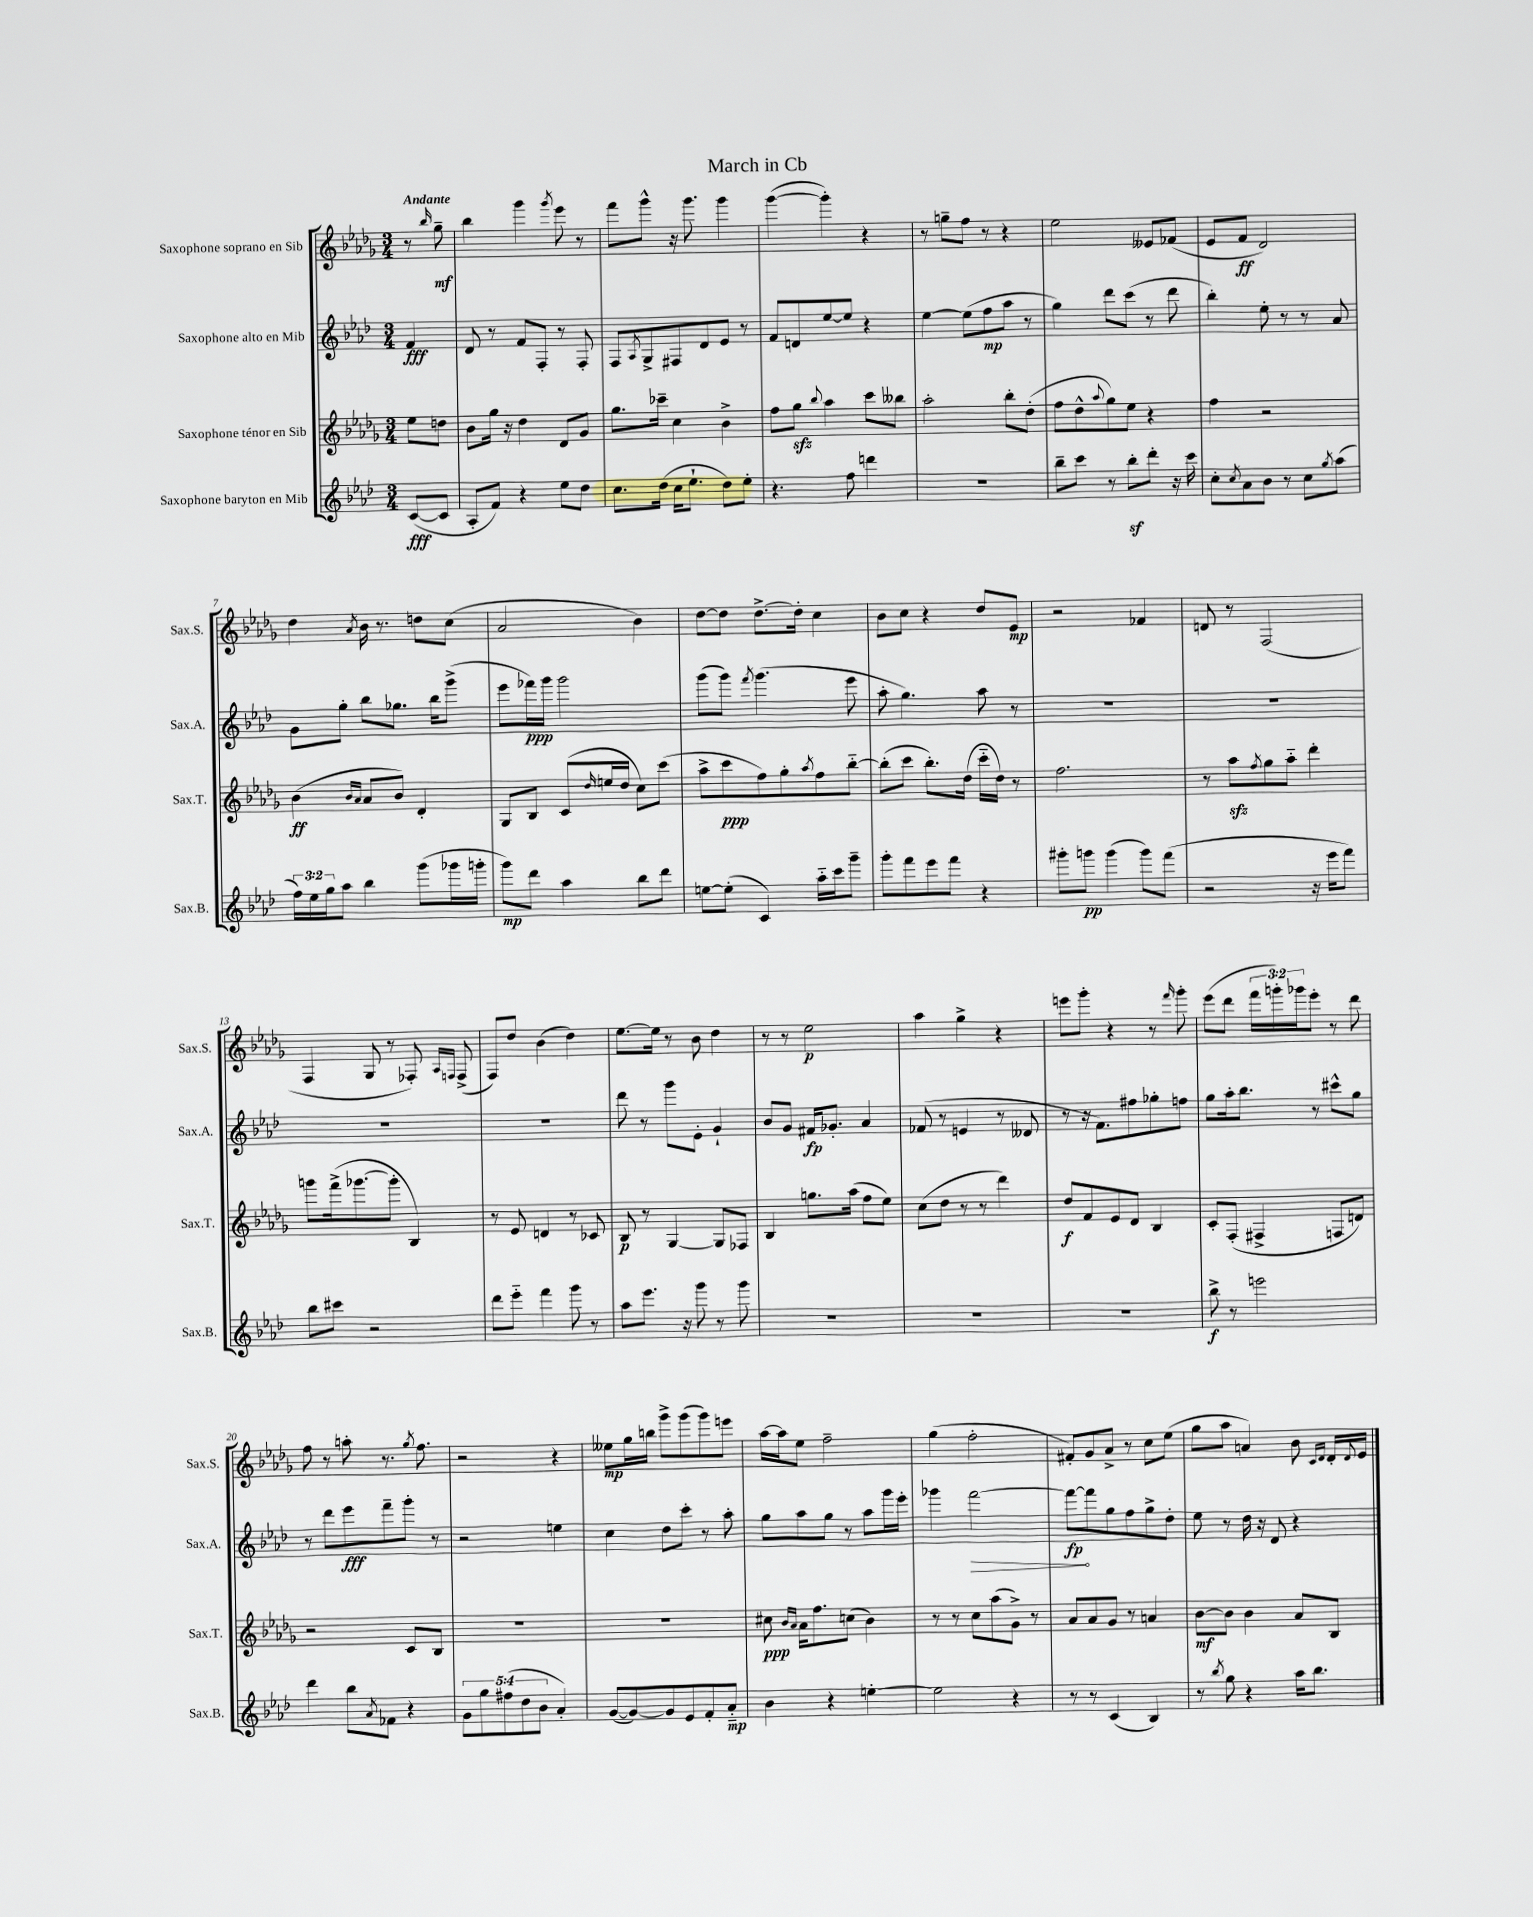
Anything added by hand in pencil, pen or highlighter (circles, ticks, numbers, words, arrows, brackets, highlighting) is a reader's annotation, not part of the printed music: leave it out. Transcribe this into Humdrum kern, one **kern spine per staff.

**kern	**dynam	**kern	**dynam	**kern	**dynam	**kern	**dynam
*part4	*part4	*part3	*part3	*part2	*part2	*part1	*part1
*staff4	*staff4	*staff3	*staff3	*staff2	*staff2	*staff1	*staff1
*I"Saxophone baryton en Mib	*	*I"Saxophone ténor en Sib	*	*I"Saxophone alto en Mib	*	*I"Saxophone soprano en Sib	*
*I'Sax.B.	*	*I'Sax.T.	*	*I'Sax.A.	*	*I'Sax.S.	*
*clefG2	*	*clefG2	*	*clefG2	*	*clefG2	*
*k[b-e-a-d-]	*	*k[b-e-a-d-g-]	*	*k[b-e-a-d-]	*	*k[b-e-a-d-g-]	*
*M3/4	*	*M3/4	*	*M3/4	*	*M3/4	*
=	=	=	=	=	=	=	=
!	!	!	!	!	!	!LO:TX:a:B:t=Andante	!
([8c/L	fff	8ee-\L	.	4f/	fff	8r	.
.	.	.	.	.	.	16qqbb-/	.
8c/J]	.	8ddn\J	.	.	.	8gg-~\	mf
=1	=1	=1	=1	=1	=1	=1	=1
8A-'/L	.	8b-\L	.	8d-/	.	4bb-\	.
8f/J)	.	16gg-\Jk	.	8r	.	.	.
.	.	16r	.	.	.	.	.
4r	.	4dd-\	.	8f/L	.	4ggg-\	.
.	.	.	.	8F'/J	.	.	.
.	.	.	.	.	.	8qggg-/	.
8ee-\L	.	8d-/L	.	8r	.	8eee-\	.
8dd-\J	.	8g-/J	.	8F'/	.	8r	.
=2	=2	=2	=2	=2	=2	=2	=2
8.cc\L	.	8.gg-\L	.	8F/L	.	8fff\L	.
.	.	.	.	8qA-/	.	.	.
.	.	.	.	8G^/	.	8ggg-^^\J	.
(16dd-\Jk	.	16ccc-X~\Jk	.	.	.	.	.
16cc\KL	.	4cc\	.	8F#X/	.	16r	.
8.ee-`\J	.	.	.	.	.	8.ggg-\	.
.	.	.	.	8d-/	.	.	.
8dd-\L)	.	4b-^\	.	8e-/J	.	4ggg-\	.
8ee-'\J	.	.	.	8r	.	.	.
=3	=3	=3	=3	=3	=3	=3	=3
4.r	.	8ff\L	.	8f/L	.	([4ggg-\	.
.	.	8gg-zz\J	.	8dn/	.	.	.
.	.	8qqbb-/	.	.	.	.	.
.	.	4aa-\	.	[8ee-/	.	4ggg-'\])	.
8ff\	.	.	.	8ee-/J]	.	.	.
4dddn\	.	8ccc\L	.	4r	.	4r	.
.	.	8bb--X\J	.	.	.	.	.
=4	=4	=4	=4	=4	=4	=4	=4
2.r	.	2aa-'\	.	[4ee-\	.	8r	.
.	.	.	.	.	.	8ggn~\L	.
.	.	.	.	(8ee-\L]	.	8ff\J	.
.	.	.	.	8ff\	mp	8r	.
.	.	8bb-'\L	.	8aa-\J	.	4r	.
.	.	(8dd-'\J	.	8r	.	.	.
=5	=5	=5	=5	=5	=5	=5	=5
8bb-~\L	.	8ff\L	.	4gg\)	.	2ee-\	.
8ccc\J	.	8dd-^^\	.	.	.	.	.
.	.	8qqaa-/	.	.	.	.	.
8r	.	8gg-\)	.	8ddd-\L	.	.	.
8bb-z'\L	.	8ee-\J	.	(8ccc\J	.	.	.
8ddd-'\J	.	4r	.	8r	.	8e--X/L	.
16r	.	.	.	8ddd-\	.	(8f-X/J	.
16ccc\	.	.	.	.	.	.	.
=6	=6	=6	=6	=6	=6	=6	=6
8cc'\L	.	4ff\	.	4bb-'\)	.	8e-/L	.
8qcc/	.	.	.	.	.	.	.
8a-\	.	.	.	.	.	8f/J	ff
8b-\J	.	2r	.	8ee-'\	.	2d-/)	.
8r	.	.	.	8r	.	.	.
8cc\L	.	.	.	8r	.	.	.
8qgg/	.	.	.	.	.	.	.
(8aa-\J	.	.	.	8a-/	.	.	.
!!LO:LB:g=z
=7	=7	=7	=7	=7	=7	=7	=7
24ff\LL)	.	(4b-\	ff	8g\L	.	4dd-\	.
24ee-\	.	.	.	.	.	.	.
24gg\J	.	.	.	.	.	.	.
8aa-\J	.	.	.	8gg'\J	.	.	.
.	.	16qqb-/LL	.	.	.	.	.
.	.	16qqa-/JJ	.	.	.	8qa-/	.
4bb-\	.	8a-/L	.	8bb-\L	.	16b-\	.
.	.	.	.	.	.	8.r	.
.	.	8b-/J)	.	8.gg-X\J	.	.	.
(8ggg\L	.	4d-'/	.	.	.	8ddn\L	.
.	.	.	.	16bb-\KL	.	.	.
16ggg-X\L	.	.	.	(8ggg^\J	.	(8cc\J	.
16gggn'\JJ	.	.	.	.	.	.	.
=8	=8	=8	=8	=8	=8	=8	=8
8ggg\L)	mp	8G-/L	.	8eee-\L	.	2a-/	.
8ddd-\J	.	8B-/J	.	16fff-X\L)	ppp	.	.
.	.	.	.	16ggg\JJ	.	.	.
4aa-\	.	(8c/L	.	2ggg\	.	.	.
.	.	16qqdd-/	.	.	.	.	.
.	.	16een/L	.	.	.	.	.
.	.	16dd-/JJ	.	.	.	.	.
8bb-\L	.	8cc\L)	.	.	.	4b-\)	.
8ddd-\J	.	(8ccc\J	.	.	.	.	.
=9	=9	=9	=9	=9	=9	=9	=9
[8een\L	.	8aa-^\L	.	(8ggg\L	.	[8dd-\L	.
(8ee'\J]	.	8ccc\	ppp	8ggg\J)	.	8dd-\J]	.
.	.	.	.	8qfff/	.	.	.
4c/)	.	8ff\)	.	(4.ggg\	.	[8.dd-^\L	.
.	.	8gg-'\	.	.	.	.	.
.	.	.	.	.	.	16dd-'\Jk]	.
.	.	8qaa-/	.	.	.	.	.
16aa-\LL	.	8ff\	.	.	.	4cc\	.
16ccc\J	.	.	.	.	.	.	.
8ggg~\J	.	[8bb-\J	.	8eee-\	.	.	.
=10	=10	=10	=10	=10	=10	=10	=10
8ggg'\L	.	(8bb-'\L]	.	8aa-'\	.	8b-\L	.
8fff\	.	8ccc\J	.	4.gg\)	.	8cc\J	.
8eee-\	.	8.bb-'\L)	.	.	.	4r	.
8fff\J	.	.	.	.	.	.	.
.	.	(16dd-\Jk	.	.	.	.	.
4r	.	16ccc\LL	.	8aa-\	.	8dd-/L	.
.	.	16dd-\JJ)	.	.	.	.	.
.	.	8r	.	8r	.	8e-/J	mp
=11	=11	=11	=11	=11	=11	=11	=11
8ggg#X'\L	.	2.ff\	.	2.r	.	2r	.
8gggn\J	pp	.	.	.	.	.	.
(4ggg\	.	.	.	.	.	.	.
8ggg\L)	.	.	.	.	.	4f-X/	.
(8fff\J	.	.	.	.	.	.	.
=12	=12	=12	=12	=12	=12	=12	=12
2r	.	8r	.	2.r	.	8dn/	.
.	.	8aa-zz\L	.	.	.	8r	.
.	.	8qff/	.	.	.	.	.
.	.	8gg-\	.	.	.	(2F/	.
.	.	8aa-\J	.	.	.	.	.
16r	.	4ddd-'\	.	.	.	.	.
16eee-\KL	.	.	.	.	.	.	.
8fff\J)	.	.	.	.	.	.	.
!!LO:LB:g=z
=13	=13	=13	=13	=13	=13	=13	=13
8bb-\L	.	8gggn\L	.	2.r	.	4F/	.
8ccc#X\J	.	(16fff^\k	.	.	.	.	.
.	.	[8.ggg-X\	.	.	.	.	.
2r	.	.	.	.	.	8G-/	.
.	.	8ggg-'\J]	.	.	.	8r	.
.	.	4B-/)	.	.	.	8F-X'/)	.
.	.	.	.	.	.	16qqA-/LL	.
.	.	.	.	.	.	16qqFn/JJ	.
.	.	.	.	.	.	(8F^/	.
=14	=14	=14	=14	=14	=14	=14	=14
8ddd-\L	.	8r	.	2.r	.	8F/L)	.
8eee-\J	.	8e-/	.	.	.	8dd-/J	.
4fff\	.	4dn/	.	.	.	(4b-\	.
8ggg\	.	8r	.	.	.	4dd-\)	.
8r	.	8c-X/	.	.	.	.	.
=15	=15	=15	=15	=15	=15	=15	=15
8aa-\L	.	8B-/	p	8ddd-\	.	[8.ee-\L	.
8.eee-\J	.	8r	.	8r	.	.	.
.	.	.	.	.	.	16ee-\Jk]	.
.	.	[4G-/	.	8ggg\L	.	8r	.
16r	.	.	.	.	.	.	.
8ggg\	.	.	.	8e-'\J	.	8b-\	.
8r	.	8G-/L]	.	4g`/	.	4dd-\	.
8ggg\	.	8F-X/J	.	.	.	.	.
=16	=16	=16	=16	=16	=16	=16	=16
2.r	.	4B-/	.	8b-/L	.	8r	.
.	.	.	.	8g/J	.	8r	.
.	.	8.ggn\L	.	16f#X/KL	fp	2ee-\	p
.	.	.	.	8.g-X'/J	.	.	.
.	.	(16aa-\Jk	.	.	.	.	.
.	.	8ff\L	.	4a-/	.	.	.
.	.	8ee-\J)	.	.	.	.	.
=17	=17	=17	=17	=17	=17	=17	=17
2.r	.	(8cc\L	.	(8f-X/	.	4aa-\	.
.	.	8dd-\J	.	8r	.	.	.
.	.	8r	.	4en/	.	4gg-^\	.
.	.	8r	.	.	.	.	.
.	.	4ddd-\)	.	8r	.	4r	.
.	.	.	.	8d--X/	.	.	.
=18	=18	=18	=18	=18	=18	=18	=18
2.r	.	8dd-/L	f	8r	.	8eeen\L	.
.	.	8f/	.	16r	.	8ggg-'\J	.
.	.	.	.	8.f\L)	.	.	.
.	.	8e-/	.	.	.	4r	.
.	.	8d-/J	.	8ff#X\	.	.	.
.	.	4B-/	.	8gg-X'\	.	8r	.
.	.	.	.	.	.	16qqfff/	.
.	.	.	.	8ffn\J	.	8ggg-'\	.
=19	=19	=19	=19	=19	=19	=19	=19
8bb-^\	f	8c'/L	.	8gg\L	.	(8eee-\L	.
8r	.	(8F'/J	.	16aa-'\k	.	8ddd-\J	.
.	.	.	.	8.bb-\J	.	.	.
2eeen\	.	4F#X^/	.	.	.	24fff\LL	.
.	.	.	.	.	.	24gggn'\)	.
.	.	.	.	.	.	24ggg-X\J	.
.	.	.	.	8r	.	8eee-'\J	.
.	.	8Fn/L	.	8ccc#X^^\L	.	8r	.
.	.	8dn/J)	.	8gg\J	.	8ddd-\	.
!!LO:LB:g=z
=20	=20	=20	=20	=20	=20	=20	=20
4ddd-\	.	2r	.	8r	.	8ff\	.
.	.	.	.	8ddd-\L	.	8r	.
8bb-\L	.	.	.	8eee-\	fff	8aan'\	.
8qa-/	.	.	.	.	.	.	.
8f-X\J	.	.	.	8fff~\	.	8.r	.
4r	.	8c/L	.	8ggg'\J	.	.	.
.	.	.	.	.	.	8qgg-/	.
.	.	.	.	.	.	8.ff\	.
.	.	8B-/J	.	8r	.	.	.
=21	=21	=21	=21	=21	=21	=21	=21
10g\L	.	2.r	.	2r	.	2r	.
10gg\	.	.	.	.	.	.	.
(10ff#X\	.	.	.	.	.	.	.
10dd-\	.	.	.	.	.	.	.
10b-\J	.	.	.	.	.	.	.
4a-'/)	.	.	.	4een\	.	4r	.
=22	=22	=22	=22	=22	=22	=22	=22
([8g/L	.	2.r	.	4cc\	.	8ee--X\L	mp
8g/_)	.	.	.	.	.	16gg-\L	.
.	.	.	.	.	.	16bbn\JJ	.
8g/]	.	.	.	8dd-\L	.	8ggg-^\L	.
8e-/	.	.	.	8ccc'\J	.	(8ggg-\	.
8f'/	.	.	.	8r	.	8ggg-\)	.
8a-/J	mp	.	.	8aa-'\	.	8eeen\J	.
=23	=23	=23	=23	=23	=23	=23	=23
4b-\	.	8cc#X\	ppp	8gg\L	.	[16aa-\LL	.
.	.	.	.	.	.	16aa-\J]	.
.	.	16qqb-/LL	.	.	.	.	.
.	.	16qqa-/JJ	.	.	.	.	.
.	.	16a-\KL	.	8aa-\	.	8ee-\J	.
.	.	8.ff\	.	.	.	.	.
4r	.	.	.	8gg\J	.	2ff~\	.
.	.	(8ccn\J	.	8r	.	.	.
[4een'\	.	4b-\)	.	8aa-\L	.	.	.
.	.	.	.	16ggg\L	.	.	.
.	.	.	.	16eee-'\JJ	.	.	.
=24	=24	=24	=24	=24	=24	=24	=24
2ee\]	.	8r	.	4ggg-X\	.	(4gg-\	.
.	.	8r	.	.	.	.	.
!	!	!	!	!	!LO:HP:b	!	!
.	.	8cc\L	.	[2fff\	>	2ff'\	.
.	.	(8aa-\	.	.	.	.	.
4r	.	8g-^\J)	.	.	.	.	.
.	.	8r	.	.	.	.	.
=25	=25	=25	=25	=25	=25	=25	=25
8r	.	8a-/L	.	8fff\L_	fp	8f#X'/L)	.
8r	.	8a-/	.	8fff\]	]	8g-/	.
(4c/	.	8g-/J	.	8gg\	.	8a-^/J	.
.	.	8r	.	8ff\	.	8r	.
4B-/)	.	4an/	.	8gg^\	.	8cc\L	.
.	.	.	.	8dd-'\J	.	(8ee-\J	.
=26	=26	=26	=26	=26	=26	=26	=26
8r	.	[8b-\L	mf	8ee-\	.	8gg-\L	.
8qbb-/	.	.	.	.	.	.	.
8gg\	.	8b-\J]	.	8r	.	8aa-\J	.
4r	.	4b-\	.	16dd-\	.	4an/)	.
.	.	.	.	16r	.	.	.
.	.	.	.	8d-/	.	.	.
16aa-\KL	.	8a-/L	.	4r	.	8b-\	.
8.bb-\J	.	.	.	.	.	.	.
.	.	.	.	.	.	16qqc/LL	.
.	.	.	.	.	.	16qqd-/JJ	.
.	.	8B-/J	.	.	.	16d-'/LL	.
.	.	.	.	.	.	8qqd-/	.
.	.	.	.	.	.	16e-/JJ	.
==	==	==	==	==	==	==	==
*-	*-	*-	*-	*-	*-	*-	*-
